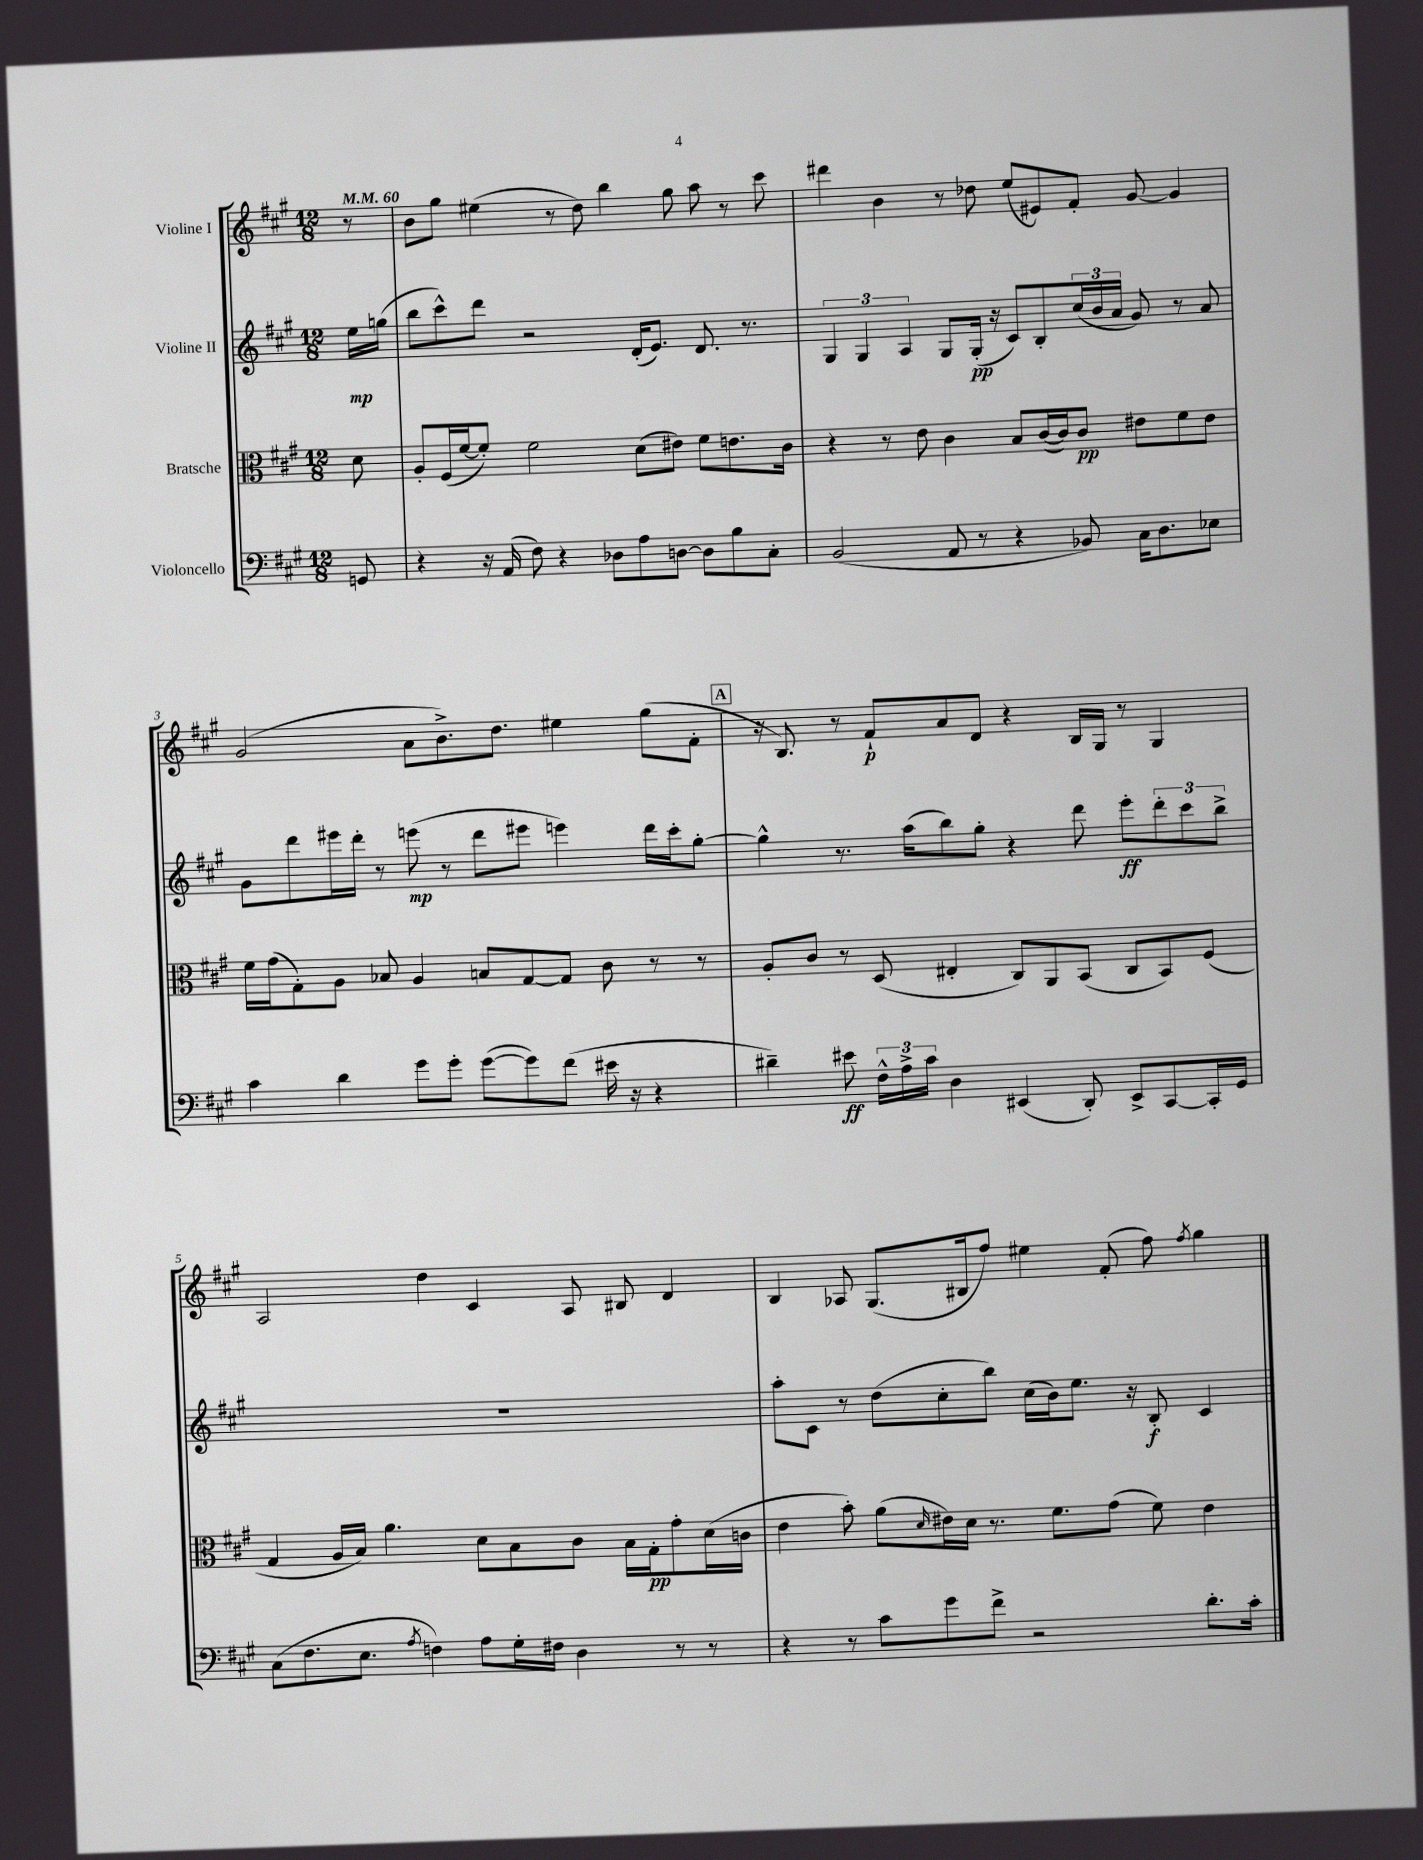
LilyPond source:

<<
\new StaffGroup <<
\new Staff = "s0" \with { instrumentName = "Violine I" } {
    \clef treble \key a \major \numericTimeSignature \time 12/8 \partial 8 \tempo 4 = 60
    r8 |
    b'8 gis''8 eis''4( r8 d''8) b''4 gis''8 a''8 r8 cis'''8 |
    dis'''4 b'4 r8 des''8 e''8( eis'8) fis'8-. gis'8~ gis'4 |
    gis'2( a'8 b'8.->) d''8. eis''4 gis''8( fis'8-. |
    \mark \markup { \box "A" } r16 b8.) r8 fis'8-!\p a'8 d'8 r4 b16 gis16 r8 gis4 |
    a2 d''4 cis'4 a8 bis8 d'4 |
    b4 aes8 gis8.( bis16 fis''8) eis''4 fis'8-.( fis''8) \acciaccatura { fis''8 } gis''4 \bar "|." |
}
\new Staff = "s1" \with { instrumentName = "Violine II" } {
    \clef treble \key a \major \numericTimeSignature \time 12/8 \partial 8
    e''16\mp g''16( |
    b''8 cis'''8-^) d'''8 r2 d'16-.( e'8.) d'8. r8. |
    \tuplet 3/2 { gis4 gis4 a4 } gis8 gis16-.\pp( r16 cis'8) b8-. \tuplet 3/2 { cis''16( b'16 a'16 } gis'8) r8 a'8 |
    gis'8 d'''8 eis'''16 d'''16-. r8 e'''8\mp( r8 d'''8 eis'''8 e'''4) d'''16 cis'''16-. gis''8~-. |
    \mark \markup { \box "A" } gis''4-^ r8. a''16( b''8) gis''8-. r4 d'''8 e'''8-.\ff \tuplet 3/2 { d'''8-. cis'''8 b''8-> } |
    R1. |
    a''8-. cis'8 r8 d''8( cis''8-. b''8) cis''16( b'16) e''8. r16 b8-.\f cis'4 \bar "|." |
}
\new Staff = "s2" \with { instrumentName = "Bratsche" } {
    \clef alto \key a \major \numericTimeSignature \time 12/8 \partial 8
    d'8 |
    a8-. fis16( fis'16~ fis'8-.) fis'2 d'8( eis'8) fis'8 e'8. cis'16 |
    r4 r8 e'8 cis'4 b8 cis'16~( cis'16) cis'8\pp eis'8 fis'8 eis'8 |
    fis'16 gis'16( gis8-.) a8 bes8 a4 b8 gis8~ gis8 cis'8 r8 r8 |
    \mark \markup { \box "A" } a8-. cis'8 r8 d8( eis4-. cis8) a,8 b,8( cis8 b,8) fis8( |
    gis4 a16 b16) a'4. d'8 b8 cis'8 b16 gis16-.\pp gis'8-. d'16( c'16 |
    e'4 b'8-.) a'8( \grace { d'16 } eis'16) d'16 r8. fis'8. gis'8( fis'8) eis'4 \bar "|." |
}
\new Staff = "s3" \with { instrumentName = "Violoncello" } {
    \clef bass \key a \major \numericTimeSignature \time 12/8 \partial 8
    g,8 |
    r4 r16 a,16( fis8) r4 des8 a8 d8~ d8 b8 cis8-. |
    b,2( a,8 r8 r4 bes,8) cis16 d8. ees8 |
    cis'4 d'4 gis'8 gis'8-. gis'8~( gis'8) fis'8( eis'16 r16 r4 |
    \mark \markup { \box "A" } dis'4--) eis'8\ff \tuplet 3/2 { fis16-^ a16-> cis'16 } d4 eis,4( d,8-.) eis,8-> cis,8~ cis,16-. gis,16 |
    cis8( fis8. e8. \acciaccatura { a8 } f4) a8 gis16-. fis16 d4 r8 r8 |
    r4 r8 cis'8 gis'8 fis'8-> r2 d'8.-. cis'16-. \bar "|." |
}
>>
>>
